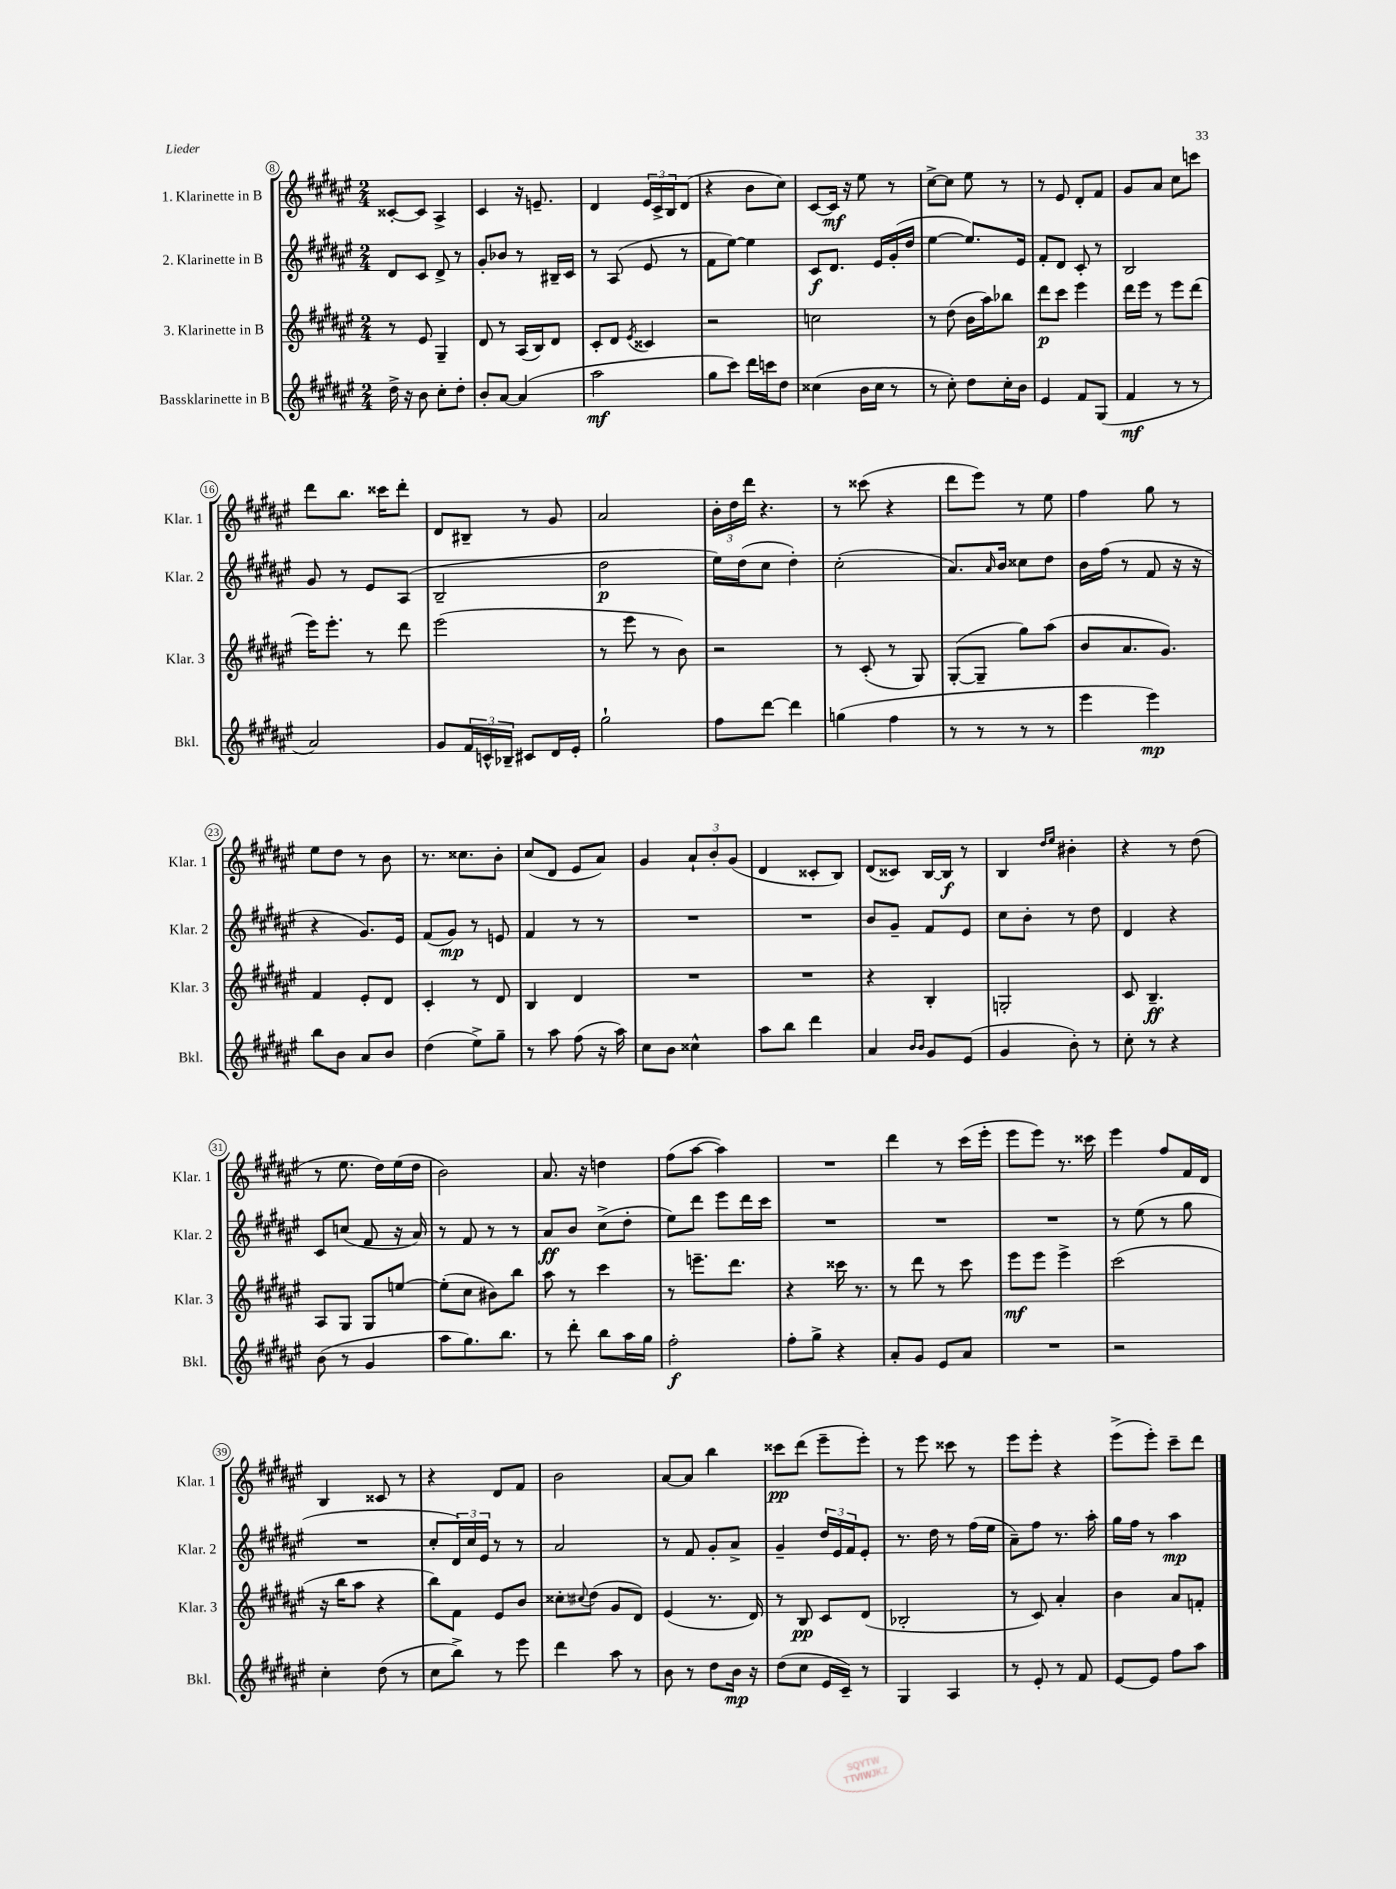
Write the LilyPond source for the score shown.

<<
\new StaffGroup <<
\new Staff = "s0" \with { instrumentName = "1. Klarinette in B" shortInstrumentName = "Klar. 1" } {
    \clef treble \key fis \major \numericTimeSignature \time 2/4
    cisis'8~-. cisis'8 ais4-> |
    cis'4 r16 e'8.-- |
    dis'4 \tuplet 3/2 { eis'16 cis'16-> b16 } dis'8( |
    r4 b'8 cis''8) |
    cis'8~ cis'16\mf r16 eis''8 r8 |
    cis''8~-> cis''8 eis''8 r8 |
    r8 eis'8 dis'8-. fis'8 |
    gis'8 ais'8 cis''8 c'''8 |
    dis'''8 b''8. cisis'''16 dis'''8-. |
    dis'8 bis8-- r8 gis'8 |
    ais'2 |
    \tuplet 3/2 { b'16-. dis''16 dis'''16 } r4. |
    r8 cisis'''8( r4 |
    dis'''8 eis'''8) r8 eis''8 |
    fis''4 gis''8 r8 |
    eis''8 dis''8 r8 b'8 |
    r8. cisis''8. b'8-. |
    cis''8( dis'8 eis'8 ais'8) |
    gis'4 \tuplet 3/2 { ais'8-! b'8-. gis'8( } |
    dis'4 cisis'8-. b8) |
    dis'8( cisis'8) b16~ b16\f r8 |
    b4 \grace { dis''16 eis''16 } bis'4-. |
    r4 r8 dis''8( |
    r8 eis''8. dis''16) eis''16( dis''16 |
    b'2) |
    ais'8. r16 d''4 |
    fis''8( ais''8~ ais''4) |
    R2 |
    dis'''4 r8 cis'''16( eis'''16-. |
    eis'''8 eis'''8) r8. cisis'''16 |
    eis'''4 fis''8 fis'16 dis'16 |
    b4 cisis'8 r8 |
    r4 dis'8 fis'8 |
    b'2 |
    ais'8~ ais'8 b''4 |
    cisis'''8\pp dis'''8( eis'''8-- eis'''8-.) |
    r8 eis'''8 cisis'''8 r8 |
    eis'''8 eis'''8-. r4 |
    eis'''8->( eis'''8-.) cis'''8-- dis'''8 \bar "|." |
}
\new Staff = "s1" \with { instrumentName = "2. Klarinette in B" shortInstrumentName = "Klar. 2" } {
    \clef treble \key fis \major \numericTimeSignature \time 2/4
    dis'8 cis'8 dis'8-> r8 |
    gis'8-. bes'8 r8 bis16-- cis'16 |
    r8 ais8( eis'8 r8 |
    fis'8 eis''8~) eis''4 |
    cis'8\f dis'8. eis'16 gis'16-.( dis''16 |
    eis''4~ eis''8.) eis'16 |
    fis'8-. dis'8 cis'8-. r8 |
    b2 |
    gis'8 r8 eis'8 ais8( |
    b2-- |
    dis''2\p |
    eis''16) dis''16( cis''8 dis''4-.) |
    cis''2-.( |
    ais'8.) \grace { ais'16 } b'16 cisis''8 dis''8 |
    b'16 fis''16( r8 fis'8 r16 r16 |
    r4 gis'8.) eis'16 |
    fis'8( gis'8\mp) r8 e'8 |
    fis'4 r8 r8 |
    R2 |
    R2 |
    b'8 gis'8-- fis'8 eis'8 |
    cis''8 b'8-. r8 dis''8 |
    dis'4 r4 |
    cis'8 c''8( fis'8 r16 ais'16) |
    r8 fis'8 r8 r8 |
    ais'8\ff b'8 cis''8->( dis''8-. |
    eis''8) dis'''8 eis'''8 dis'''16 cis'''16 |
    R2 |
    R2 |
    R2 |
    r8 eis''8( r8 gis''8 |
    R2 |
    cis''8-. \tuplet 3/2 { dis'16) cis''16 eis'16 } r8 r8 |
    ais'2 |
    r8 fis'8 gis'8-. ais'8-> |
    gis'4-- \tuplet 3/2 { dis''16 eis'16 fis'16 } eis'8-. |
    r8. dis''16 r8 fis''16( eis''16 |
    ais'8--) fis''8 r8. ais''16-. |
    gis''16 fis''16 r8 ais''4\mp \bar "|." |
}
\new Staff = "s2" \with { instrumentName = "3. Klarinette in B" shortInstrumentName = "Klar. 3" } {
    \clef treble \key fis \major \numericTimeSignature \time 2/4
    r8 eis'8 gis4-- |
    dis'8 r8 ais16( b16) dis'8 |
    cis'8-. dis'8 \acciaccatura { eis'8 } cisis'4 |
    r2 |
    c''2 |
    r8 dis''8( b'16 ais''16) bes''8 |
    dis'''8\p cis'''8 eis'''4 |
    dis'''16 eis'''16 r8 eis'''8 dis'''8( |
    eis'''16) eis'''8.-. r8 dis'''8 |
    eis'''2( |
    r8 eis'''8 r8 b'8) |
    r2 |
    r8 cis'8-.( r8 gis8) |
    gis8~-.( gis8-- gis''8) ais''8( |
    b'8 ais'8. gis'8.) |
    fis'4 eis'8-. dis'8 |
    cis'4-. r8 dis'8 |
    b4 dis'4 |
    R2 |
    R2 |
    r4 b4-. |
    g2-. |
    cis'8 b4.--\ff |
    ais8 gis8 gis8 e''8~ |
    e''8-.( cis''8 bis'8) b''8 |
    ais''8 r8 cis'''4 |
    r8 e'''8.-- dis'''8. |
    r4 cisis'''16 r8. |
    r8 dis'''8 r8 cis'''8 |
    eis'''8\mf eis'''8 eis'''4-> |
    cis'''2( |
    r16 b''16 ais''8 r4 |
    b''8) fis'8 eis'8 b'8 |
    cisis''8-. \appoggiatura { cis''8 } dis''8( gis'8 dis'8) |
    eis'4( r8. dis'16) |
    r8 b8\pp cis'8 dis'8( |
    bes2-. |
    r8 cis'8) ais'4-. |
    b'4 ais'8 f'8-. \bar "|." |
}
\new Staff = "s3" \with { instrumentName = "Bassklarinette in B" shortInstrumentName = "Bkl." } {
    \clef treble \key fis \major \numericTimeSignature \time 2/4
    dis''16-> r16 b'8 cis''8-. dis''8-. |
    b'8-. ais'8~ ais'4( |
    ais''2\mf |
    gis''8 cis'''8) dis'''16 c'''16 dis''8 |
    cisis''4( b'16 cisis''16 r8 |
    r8 cis''8-.) dis''8 cis''16-. b'16 |
    eis'4 fis'8 gis8( |
    fis'4\mf r8 r8 |
    ais'2) |
    gis'8 \tuplet 3/2 { fis'16 c'16-^ bes16-- } cis'8 dis'16 eis'16-. |
    gis''2-! |
    fis''8 dis'''8~ dis'''4 |
    g''4( fis''4 |
    r8 r8 r8 r8 |
    eis'''4 eis'''4\mp) |
    b''8 b'8 ais'8 b'8 |
    dis''4( eis''8->) gis''8-- |
    r8 ais''8 fis''8( r16 ais''16) |
    cis''8 b'8 cisis''4-^ |
    ais''8 b''8 dis'''4 |
    ais'4 \grace { b'16 b'16 } gis'8 eis'8( |
    gis'4 b'8-.) r8 |
    cis''8-. r8 r4 |
    b'8( r8 gis'4 |
    ais''8 gis''8.) b''8. |
    r8 dis'''8-. b''8 ais''16 gis''16 |
    fis''2-.\f |
    fis''8-. gis''8-> r4 |
    ais'8-. gis'8 eis'8 ais'8 |
    R2 |
    r2 |
    cis''4-. dis''8( r8 |
    cis''8 b''8->) r8 eis'''8 |
    dis'''4 ais''8 r8 |
    b'8 r8 dis''8 b'16\mp r16 |
    dis''8( cis''8 eis'16 cis'16--) r8 |
    gis4 ais4 |
    r8 eis'8-. r8 fis'8 |
    eis'8~ eis'8 fis''8 ais''8 \bar "|." |
}
>>
>>
\layout { \context { \Score currentBarNumber = #8 \override BarNumber.stencil = #(make-stencil-circler 0.1 0.3 ly:text-interface::print) } }
